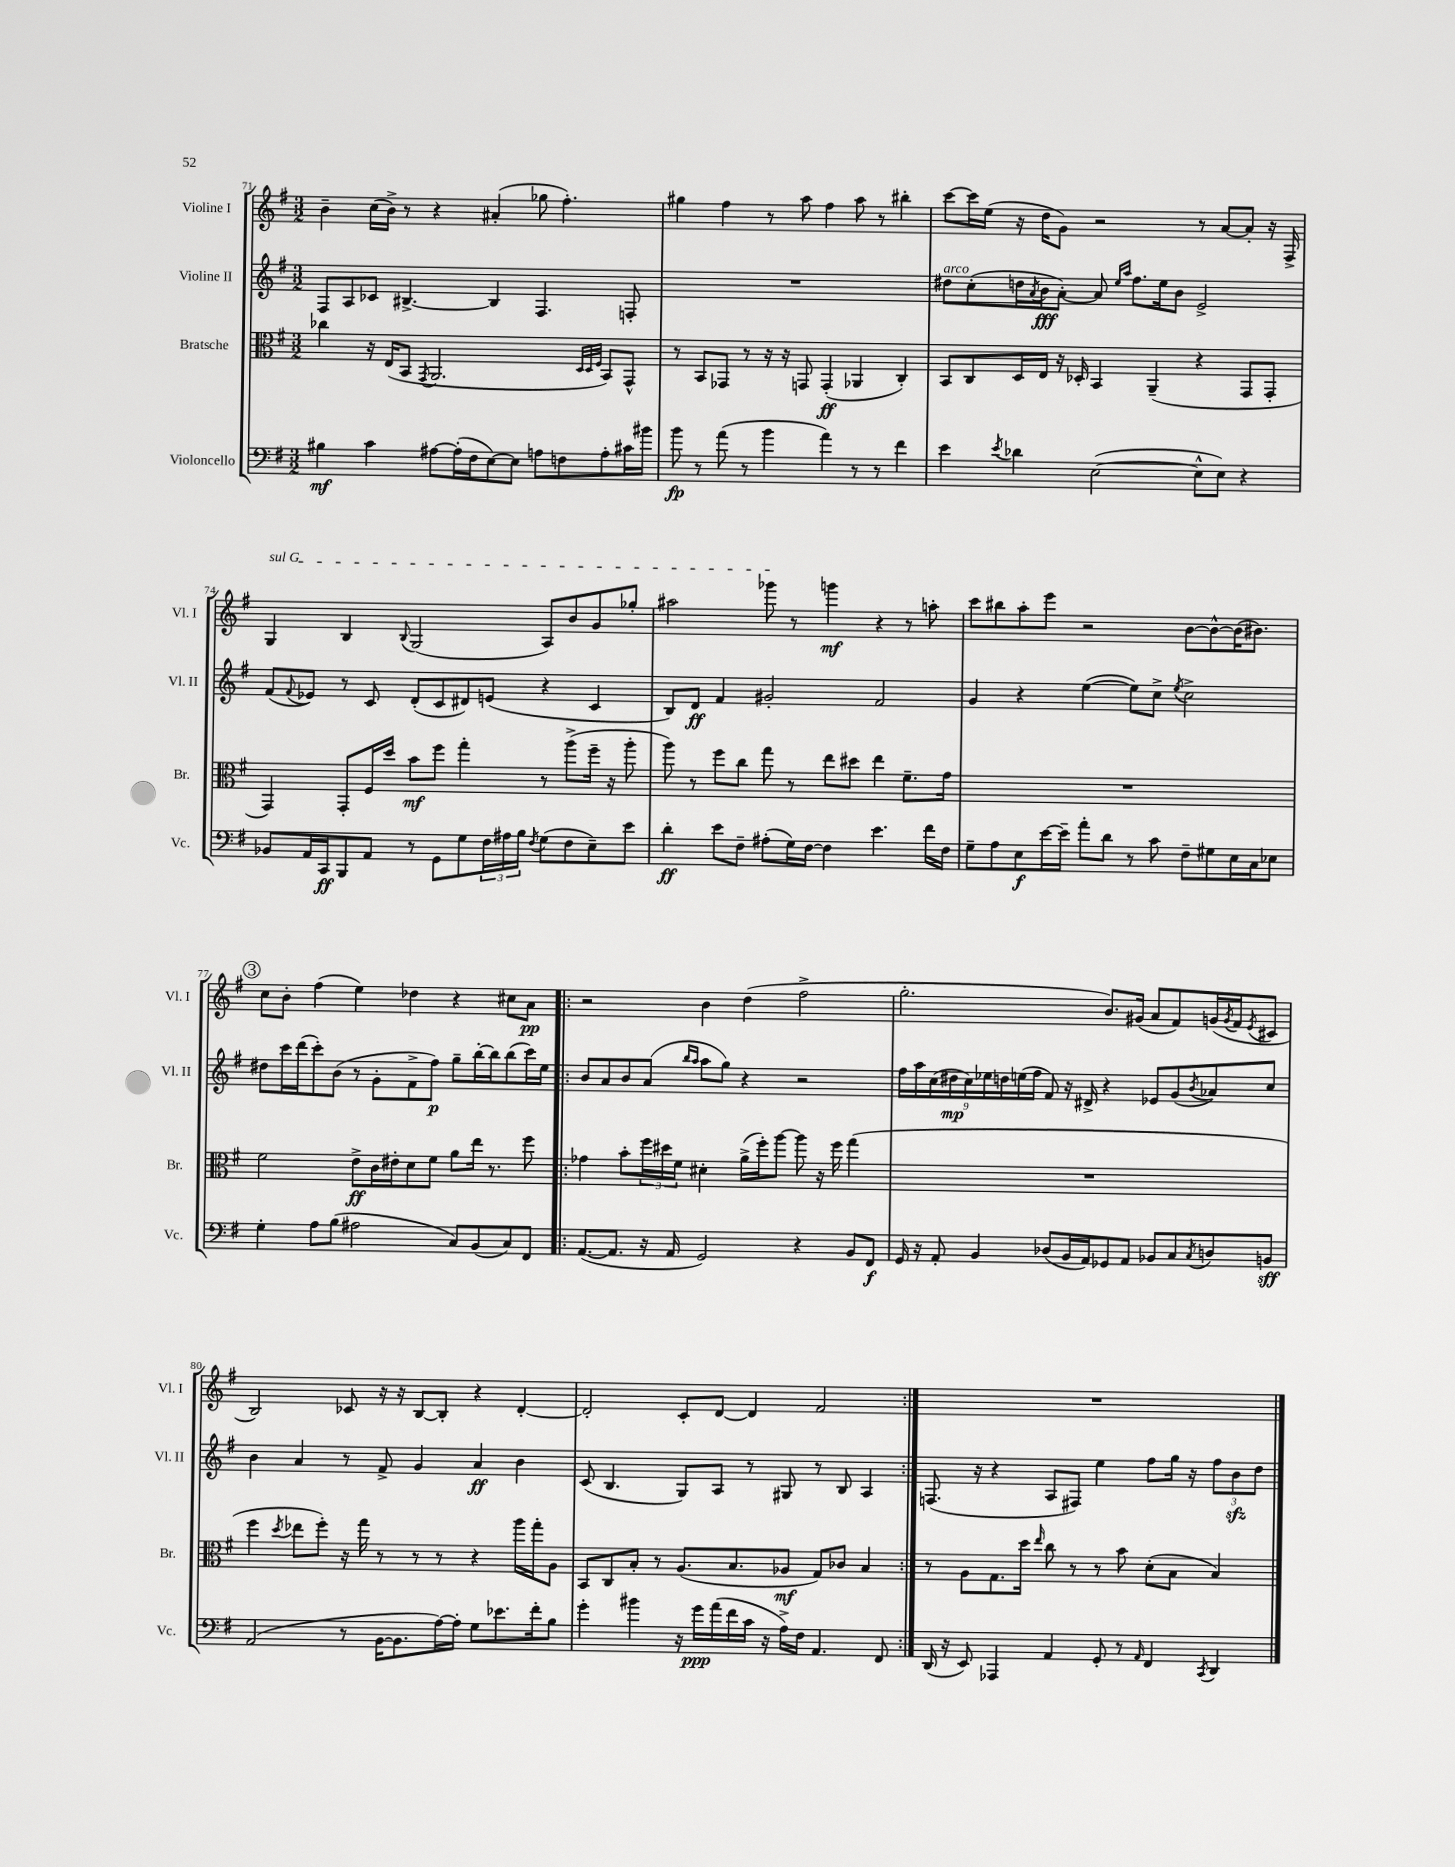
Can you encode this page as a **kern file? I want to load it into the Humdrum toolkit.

**kern	**kern	**kern	**kern
*staff4	*staff3	*staff2	*staff1
*clefF4	*clefC3	*clefG2	*clefG2
*k[f#]	*k[f#]	*k[f#]	*k[f#]
*M3/2	*M3/2	*M3/2	*M3/2
4B#	4cc-	8F#	4b~
.	.	8A	.
4c	16r	8c-	(16cc
.	(16E	.	16b^)
.	8BB	[4.B#^	8r
.	8qGG	.	.
[8A#	2.AA	.	4r
(16A#']	.	.	.
16F#	.	.	.
[8E)	.	4B#]	(4a#'
8E]	.	.	.
8A	.	4.F#	8gg-
8F	.	.	4.ff#')
.	32qqD	.	.
.	32qqD	.	.
.	32qqF#	.	.
8A'	8BB)	.	.
16c#	8GG^^	8F'	.
16b#	.	.	.
=	=	=	=
8b	8r	1.r	4gg#
8r	8BB	.	.
(8a	8GG-	.	4ff#
8r	8r	.	.
4b	16r	.	8r
.	16r	.	.
.	8GG	.	8aa
4a)	(4GG'	.	4ff#
8r	4AA-	.	8aa
8r	.	.	8r
4f#	4C')	.	4bb#'
=	=	=	=
4e	8BB	8dd#	[8ccc
.	8C	(8cc'	16ccc]
.	.	.	(16ee
8qe	.	.	.
4d-	16D	16dd	16r
.	.	8qa	.
.	16E	16b	16dd
.	16r	[8a')	8g)
.	16D-'	.	.
([2E	4BB	8a]	2r
.	.	16qqee	.
.	.	16qqaa	.
.	.	8.ff#	.
.	(4AA~	.	.
.	.	16ee	.
.	.	8b	.
8E^^]	4r	2e^	8r
8E)	.	.	[8a
4r	8GG	.	8a']
.	8GG'	.	16r
.	.	.	16F#^
=	=	=	=
8BB-	4GG)	(8f#	4G
.	.	8qqf#	.
16AA	.	8e-)	.
16CC	.	.	.
8BBB	8GG'	8r	4B
8AA	16F#	8c	.
.	16dd	.	.
.	.	.	8qqB
8r	8b	(8d'	(2G
8GG	8ff#	8c	.
8G	4gg'	8d#)	.
24F#	.	(8e	.
24A#	.	.	.
24B	.	.	.
8qF#	.	.	.
(8G	8r	4r	8A)
8F#	(8aa^	.	8b
8E~)	16ff#~	4c	8g
.	16r	.	.
8e	8aa'	.	8gg-'
=	=	=	=
4d'	8aa)	8B)	2aa#
.	8r	8d	.
8e	8ff#	4f#	.
8F#~	8cc	.	.
(8A#'	8gg	2g#'	8ggg-
16G)	8r	.	8r
[16F#	.	.	.
4F#]	8ee	.	4ggg
.	8dd#	.	.
4.e	4ee	2f#	4r
.	8.f#~	.	8r
16f#	.	.	8aa'
16F#	16g	.	.
=	=	=	=
8G~	1.r	4g	8ccc
8A	.	.	8bb#
8E	.	4r	8aa'
[16e	.	.	8eee
16e~]	.	.	.
8a'	.	([4ee	2r
8d	.	.	.
8r	.	8ee])	.
8c	.	8cc^	.
.	.	8qee	.
8F#~	.	2cc^	[8b
8G#	.	.	8b^^_
16E	.	.	(16b]
16C	.	.	8.b#)
8E-	.	.	.
=	=	=	=
4G'	2f#	8dd#	8cc
.	.	16ccc	8b'
.	.	(16ddd	.
8A	.	8ccc')	(4ff#
(8B	.	(8b	.
2A#	8e^	8r	4ee)
.	16c	8g'	.
.	16e#'	.	.
.	8d	8f#^	4dd-
.	8f#	8ff#)	.
8C)	8a	8gg~	4r
(8BB	16ee	[16bb'	.
.	8.r	16bb]	.
8C)	.	(8bb	8cc#
8FF#	8ff#	16ccc)	8a
.	.	16ee	.
=!|:	=!|:	=!|:	=!|:
([8.AA	4g-	8b	2r
.	.	8a	.
8.AA]	.	.	.
.	8b'	8b	.
16r	24ff#	(8a	.
.	24dd#	.	.
16AA	.	.	.
.	24f#	.	.
.	.	16qqbb	.
.	.	16qqaa	.
2GG)	4d#'	8aa	4b
.	.	8gg)	.
.	(16a^	4r	(4dd
.	16ff#')	.	.
.	[8aa	.	.
4r	8aa]	2r	2ff#^
.	16r	.	.
.	16ff#	.	.
8BB	(4gg	.	.
8FF#	.	.	.
=	=	=	=
16GG	1.r	18ff#	2.gg'
.	.	18aa	.
16r	.	.	.
.	.	(18cc	.
8AA'	.	.	.
.	.	18dd#	.
.	.	18cc)	.
4BB	.	.	.
.	.	18ee-	.
.	.	18dd	.
.	.	(18ee	.
.	.	18ff#	.
(8D-	.	8f#)	.
16BB	.	16r	.
16AA)	.	16d#^	.
8GG-	.	4r	8.b)
8AA	.	.	.
.	.	.	(16g#
8BB-	.	8e-	8a
8C	.	(8g	8f#)
8qC	.	8qb	.
8D	.	8a-)	(16g
.	.	.	8qg
.	.	.	16f#
.	.	.	8qe
8BB	.	8cc	8c#
=	=	=	=
(2AA	4ff#	4b	2B)
.	8qdd	.	.
.	8ee-	4a	.
.	8ff#')	.	.
8r	16r	8r	8c-
.	16gg	.	.
[16BB	8r	8f#^	16r
8.BB]	.	.	16r
.	8r	4g	[8B
[16A)	8r	.	8B']
16A']	.	.	.
8G	4r	4a	4r
8.e-	.	.	.
.	16aa	4b	[4d'
16f#'	16gg'	.	.
8B	8A	.	.
=	=	=	=
4g'	8BB	(8c	2d']
.	8C	4.B	.
4b#	8B'	.	.
.	8r	.	.
16r	(8.A	8G)	8c'
16g	.	.	.
(16a	.	8A	[8d
16f#	8.B	.	.
16c	.	8r	4d]
16r	.	.	.
16A^)	8A-	8G#	.
16F#	.	.	.
4.AA	8G)	8r	2f#
.	8c-	8B	.
.	4B	4A	.
8FF#	.	.	.
=:|!	=:|!	=:|!	=:|!
(16DD	8r	(8.F	1.r
16r	.	.	.
8EE)	8A	.	.
.	.	16r	.
4AAA-	8.G	4r	.
.	16dd	.	.
.	16qqee	.	.
4AA	8cc	8A	.
.	8r	8F#)	.
8GG'	8r	4ee	.
8r	8b	.	.
16qqAA	.	.	.
4FF#	(8d'	8ff#	.
.	8B	16gg	.
.	.	16r	.
8qCC	.	.	.
4DD	4B)	12ff#	.
.	.	12b	.
.	.	12dd	.
==	==	==	==
*-	*-	*-	*-
